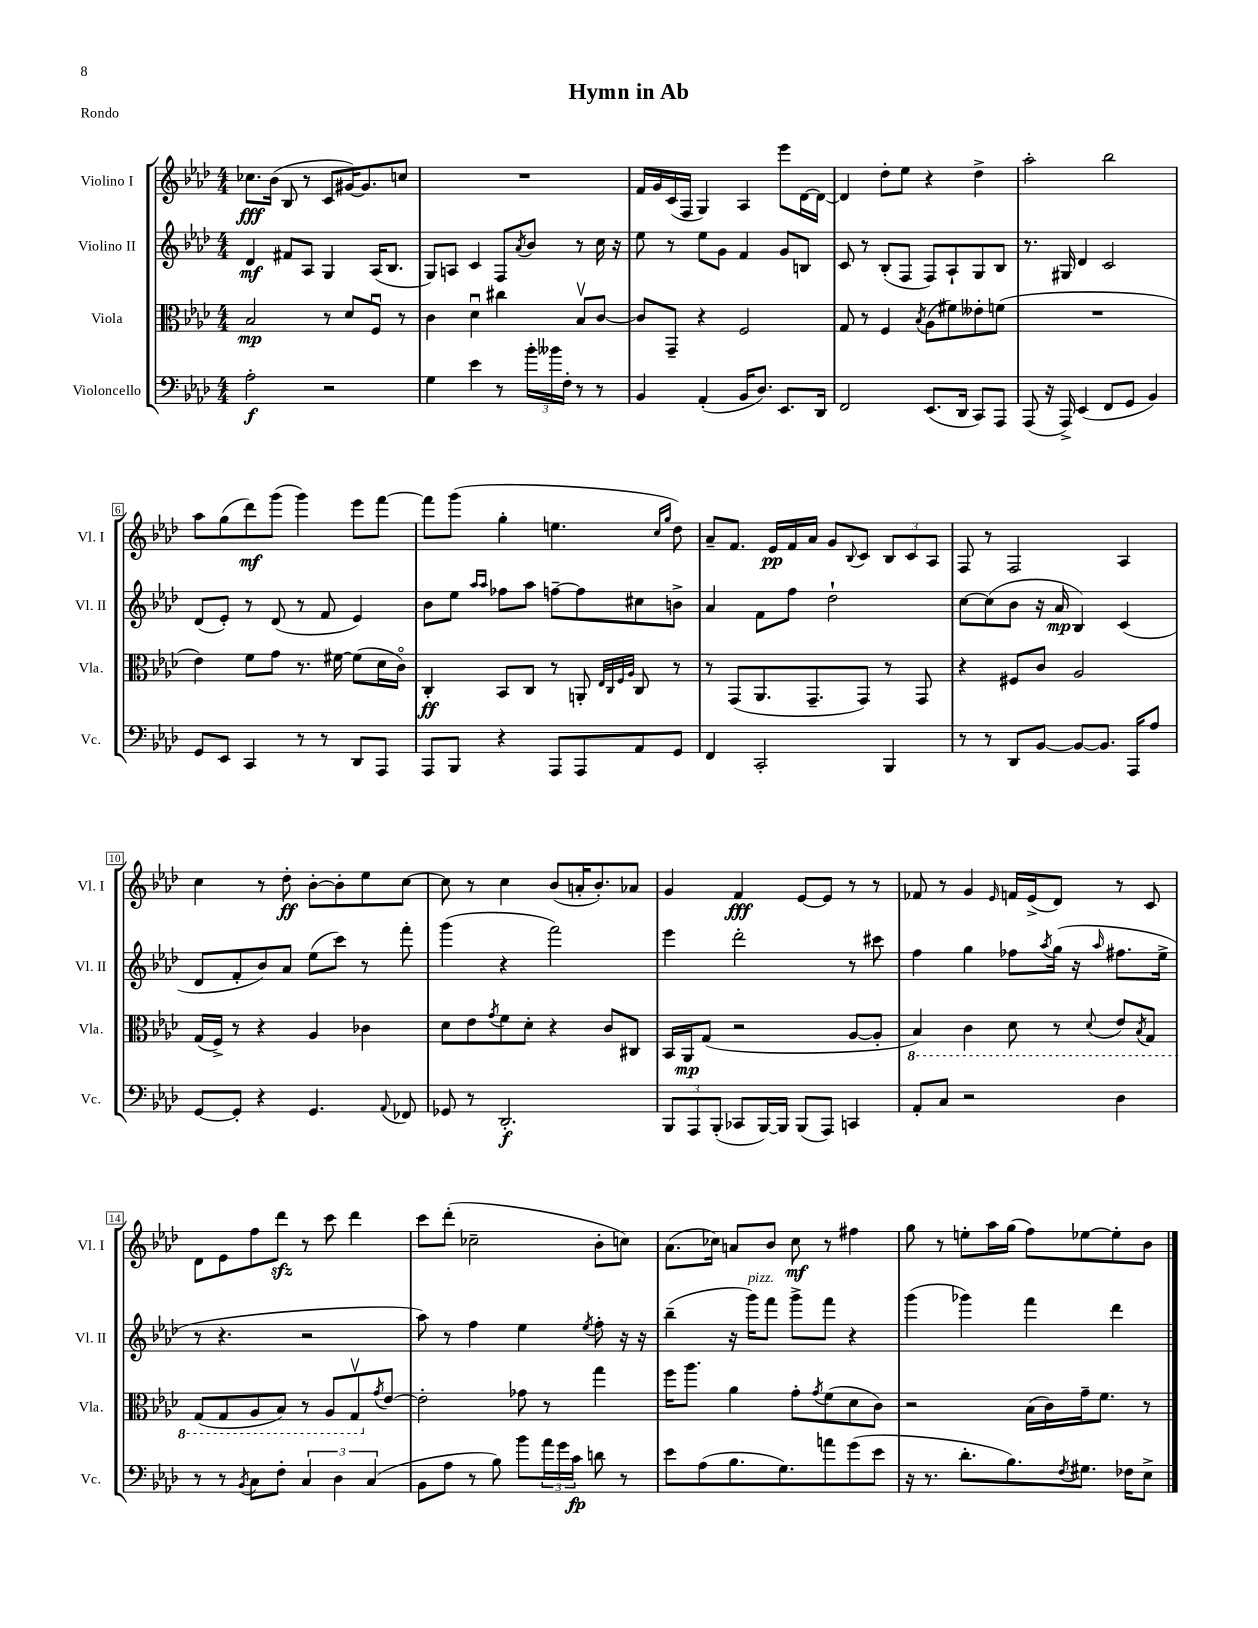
\header { title = "Hymn in Ab" piece = "Rondo" }
<<
\new StaffGroup <<
\new Staff = "s0" \with { instrumentName = "Violino I" shortInstrumentName = "Vl. I" } {
    \clef treble \key aes \major \numericTimeSignature \time 4/4
    ces''8.\fff bes'16( bes8 r8 c'8 gis'16~) gis'8. c''8 |
    R1 |
    f'16 g'16 c'16( f16 g4) aes4 ees'''8 des'16~ des'16~ |
    des'4 des''8-. ees''8 r4 des''4-> |
    aes''2-. bes''2 |
    aes''8 g''8( des'''8\mf) g'''8( g'''4) ees'''8 f'''8~ |
    f'''8 g'''8( g''4-. e''4. \grace { c''16 g''16 } des''8) |
    aes'8-- f'8. ees'16\pp f'16 aes'16 g'8 \appoggiatura { bes8 } c'8 \tuplet 3/2 { bes8 c'8 aes8 } |
    f8 r8 f2 aes4 |
    c''4 r8 des''8-.\ff bes'8~-. bes'8-. ees''8 c''8~ |
    c''8 r8 c''4 bes'8( a'16-. bes'8.-.) aes'8 |
    g'4 f'4\fff ees'8~ ees'8 r8 r8 |
    fes'8 r8 g'4 \grace { ees'16 } f'16 ees'16->( des'8) r8 c'8 |
    des'8 ees'8 f''8 des'''8\sfz r8 c'''8 des'''4 |
    c'''8 des'''8-.( ces''2-- bes'8-. c''8) |
    aes'8.( ces''16) a'8 bes'8 ces''8\mf r8 fis''4 |
    g''8 r8 e''8-. aes''16 g''16( f''8) ees''8~ ees''8-. bes'8 \bar "|." |
}
\new Staff = "s1" \with { instrumentName = "Violino II" shortInstrumentName = "Vl. II" } {
    \clef treble \key aes \major \numericTimeSignature \time 4/4
    des'4\mf fis'8 aes8 g4 aes16( bes8. |
    g8) a8 c'4 f8 \acciaccatura { aes'8 } bes'8 r8 c''16 r16 |
    ees''8 r8 ees''8 g'8 f'4 g'8 b8 |
    c'8 r8 bes8-.( f8 f8) aes8-! g8 bes8 |
    r8. gis16 des'4 c'2 |
    des'8( ees'8-.) r8 des'8( r8 f'8 ees'4) |
    bes'8 ees''8 \grace { aes''16 aes''16 } fes''8 aes''8 f''8~-- f''8 cis''8 b'8-> |
    aes'4 f'8 f''8 des''2-! |
    c''8~ c''8( bes'8 r16 aes'16\mp bes4) c'4( |
    des'8 f'8-. bes'8) aes'8 ees''8( c'''8) r8 f'''8-. |
    g'''4( r4 f'''2) |
    ees'''4 des'''2-. r8 cis'''8 |
    f''4 g''4 fes''8 \acciaccatura { aes''8 } g''16( r16 \grace { aes''16 } fis''8. ees''16-> |
    r8 r4. r2 |
    aes''8) r8 f''4 ees''4 \acciaccatura { ees''8 } f''8-. r16 r16 |
    bes''4--( r16 g'''16^\markup { \italic "pizz." }) f'''8 g'''8-> f'''8 r4 |
    g'''4( ges'''4) f'''4 des'''4 \bar "|." |
}
\new Staff = "s2" \with { instrumentName = "Viola" shortInstrumentName = "Vla." } {
    \clef alto \key aes \major \numericTimeSignature \time 4/4
    bes2\mp r8 des'8 f8\downbow r8 |
    c'4 des'4\downbow cis''4 bes8\upbow c'8~ |
    c'8 g,8-- r4 f2 |
    g8 r8 f4 \acciaccatura { bes8 } aes8( fis'8) eeses'8-. f'8( |
    R1 |
    ees'4) f'8 g'8 r8. fis'16~ fis'8( des'16 c'16\flageolet) |
    c4-.\ff bes,8 c8 r8 a,8-. \grace { ees32 c32 f32 aes32 } c8 r8 |
    r8 g,8( aes,8. g,8.-- g,8) r8 g,8 |
    r4 fis8 c'8 aes2 |
    g16( f16->) r8 r4 aes4 ces'4 |
    des'8 ees'8 \acciaccatura { g'8 } f'8 des'8-. r4 c'8 cis8 |
    bes,16 aes,16\mp g8( r2 aes8~ aes8-. |
    \ottava #-1 bes,4) c4 des8 r8 \appoggiatura { des8 } ees8 \acciaccatura { bes,8 } g,8 |
    g,8( g,8 aes,8 bes,8) r8 aes,8 g,8\upbow \ottava #0 \acciaccatura { g'8 } ees'8~ |
    ees'2-. ges'8 r8 g''4 |
    f''16 aes''8. aes'4 g'8-. \acciaccatura { g'8 } f'8( des'8 c'8) |
    r2 bes16( c'16) g'16-- f'8. r8 \bar "|." |
}
\new Staff = "s3" \with { instrumentName = "Violoncello" shortInstrumentName = "Vc." } {
    \clef bass \key aes \major \numericTimeSignature \time 4/4
    aes2-.\f r2 |
    g4 ees'4 r8 \tuplet 3/2 { bes'16-. beses'16 f16-. } r8 r8 |
    bes,4 aes,4-.( bes,16 des8.) ees,8. des,16 |
    f,2 ees,8.( des,16 c,8) aes,,8 |
    aes,,8( r16 aes,,16->) ees,4( f,8 g,8 bes,4) |
    g,8 ees,8 c,4 r8 r8 des,8 aes,,8 |
    aes,,8 bes,,8 r4 aes,,8 aes,,8 aes,8 g,8 |
    f,4 c,2-. bes,,4 |
    r8 r8 des,8 bes,8~ bes,8~ bes,8. aes,,16 aes8 |
    g,8~ g,8-. r4 g,4. \appoggiatura { aes,8 } fes,8 |
    ges,8 r8 des,2.-.\f |
    \tuplet 3/2 { bes,,8 aes,,8 bes,,8-.( } ces,8 bes,,16~) bes,,16 bes,,8( aes,,8) c,4 |
    aes,8-. c8 r2 des4 |
    r8 r8 \acciaccatura { bes,8 } c8 f8-. \tuplet 3/2 { c4 des4 c4( } |
    bes,8 aes8 r8 bes8) bes'8 \tuplet 3/2 { aes'16 g'16 c'16\fp } d'8 r8 |
    ees'8 aes8( bes8. g8.) a'8 g'8( ees'8 |
    r16 r8. des'8.-. bes8.) \acciaccatura { f8 } gis8. fes16 ees8-> \bar "|." |
}
>>
>>
\layout { \context { \Score \override BarNumber.stencil = #(make-stencil-boxer 0.1 0.3 ly:text-interface::print) } }
